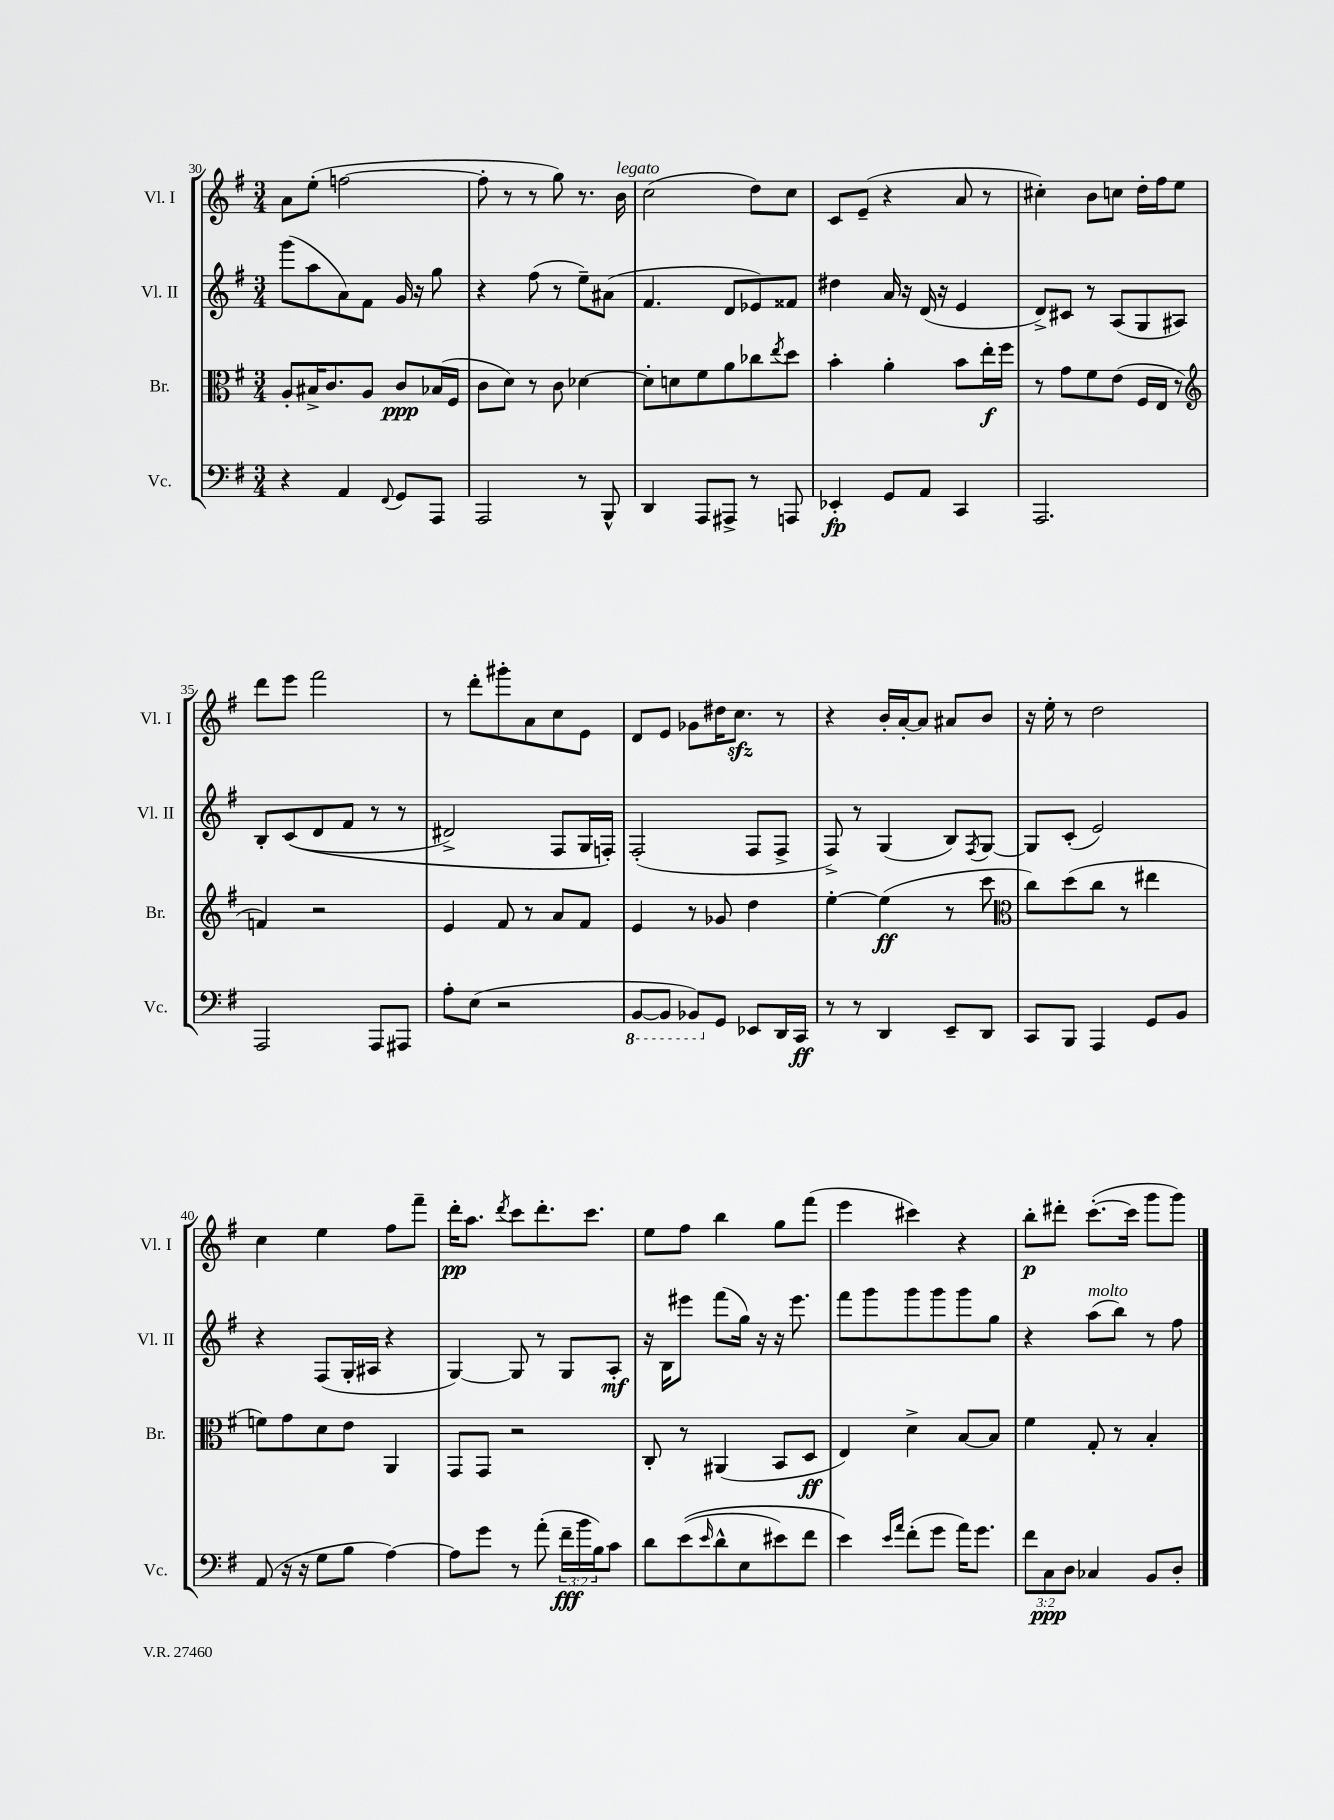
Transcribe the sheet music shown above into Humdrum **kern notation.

**kern	**dynam	**kern	**dynam	**kern	**dynam	**kern	**dynam
*part4	*part4	*part3	*part3	*part2	*part2	*part1	*part1
*staff4	*staff4	*staff3	*staff3	*staff2	*staff2	*staff1	*staff1
*I"Vc.	*	*I"Br.	*	*I"Vl. II	*	*I"Vl. I	*
*I'Vc.	*	*I'Br.	*	*I'Vl. II	*	*I'Vl. I	*
*clefF4	*	*clefC3	*	*clefG2	*	*clefG2	*
*k[f#]	*	*k[f#]	*	*k[f#]	*	*k[f#]	*
*M3/4	*	*M3/4	*	*M3/4	*	*M3/4	*
=30	=30	=30	=30	=30	=30	=30	=30
4r	.	8A'/L	.	(8ggg\L	.	8a\L	.
.	.	16B#X^/K	.	8aa\	.	(8ee'\J	.
.	.	8.c/	.	.	.	.	.
4AA/	.	.	.	8a\)	.	[2ffn\	.
.	.	8A/J	.	8f#\J	.	.	.
8qqFF#/	.	.	.	.	.	.	.
8GG/L	.	8c/L	ppp	16g/	.	.	.
.	.	.	.	16r	.	.	.
8AAA/J	.	(16B-X/L	.	8gg\	.	.	.
.	.	16F#/JJ	.	.	.	.	.
=31	=31	=31	=31	=31	=31	=31	=31
2AAA/	.	8c\L	.	4r	.	8ff'\]	.
.	.	8d\J)	.	.	.	8r	.
.	.	8r	.	(8ff#\	.	8r	.
.	.	8c\	.	8r	.	8gg\)	.
8r	.	[4d-X\	.	8ee~\L)	.	8.r	.
8BBB^^/	.	.	.	(8a#X\J	.	.	.
!	!	!	!	!	!	!LO:TX:a:i:t=legato	!
.	.	.	.	.	.	16b\	.
=32	=32	=32	=32	=32	=32	=32	=32
4DD/	.	8d-'\L]	.	4.f#/	.	(2cc\	.
.	.	8dn\	.	.	.	.	.
8AAA/L	.	8f#\	.	.	.	.	.
8AAA#X^/J	.	8a\	.	8d/L	.	.	.
8r	.	8cc-X\	.	8e-X/)	.	8dd\L)	.
.	.	8qee/	.	.	.	.	.
8AAAn/	.	8dd\J	.	8f##X/J	.	8cc\J	.
=33	=33	=33	=33	=33	=33	=33	=33
4EE-X'/	fp	4b'\	.	4dd#X\	.	8c/L	.
.	.	.	.	.	.	(8e~/J	.
8GG/L	.	4a'\	.	16a/	.	4r	.
.	.	.	.	16r	.	.	.
8AA/J	.	.	.	(16d/	.	.	.
.	.	.	.	16r	.	.	.
4CC/	.	8b\L	.	4e/	.	8a/	.
.	.	16ee'\L	f	.	.	8r	.
.	.	16ff#\JJ	.	.	.	.	.
=34	=34	=34	=34	=34	=34	=34	=34
2.AAA/	.	8r	.	8d^/L)	.	4cc#X'\)	.
.	.	8g\L	.	8c#X/J	.	.	.
.	.	8f#\	.	8r	.	8b\L	.
.	.	(8e\J	.	(8A/L	.	8ccn\J	.
.	.	16F#/LL	.	8G/	.	16dd'\LL	.
.	.	16E/JJ	.	.	.	16ff#\J	.
.	.	8r	.	8A#X/J)	.	8ee\J	.
!!LO:LB:g=z
=35	=35	=35	=35	=35	=35	=35	=35
*	*	*clefG2	*	*	*	*	*
2AAA/	.	4fn/)	.	8B'/L	.	8ddd\L	.
.	.	.	.	((8c/	.	8eee\J	.
.	.	2r	.	8d/	.	2fff#\	.
.	.	.	.	8f#/J	.	.	.
8AAA/L	.	.	.	8r	.	.	.
8AAA#X/J	.	.	.	8r	.	.	.
=36	=36	=36	=36	=36	=36	=36	=36
8A'\L	.	4e/	.	2d#X^/)	.	8r	.
(8E\J	.	.	.	.	.	8ddd'\L	.
2r	.	8f#/	.	.	.	8ggg#X'\	.
.	.	8r	.	.	.	8a\	.
.	.	8a/L	.	8F#/L	.	8cc\	.
.	.	8f#/J	.	16G/L	.	8e\J	.
.	.	.	.	16Fn'/JJ)	.	.	.
=37	=37	=37	=37	=37	=37	=37	=37
*8ba	*	*	*	*	*	*	*
[8BBB/L	.	4e/	.	(2F#'/	.	8d/L	.
8BBB/J]	.	.	.	.	.	8e/J	.
8BBB-X/L)	.	8r	.	.	.	8g-X\L	.
*X8ba	*	*	*	*	*	*	*
8GG/J	.	8g-X/	.	.	.	16dd#X\K	.
.	.	.	.	.	.	8.cczz\J	.
8EE-X/L	.	4dd\	.	8F#/L	.	.	.
16DD/L	.	.	.	8F#^/J	.	8r	.
16CC/JJ	ff	.	.	.	.	.	.
=38	=38	=38	=38	=38	=38	=38	=38
8r	.	[4ee'\	.	8F#^/)	.	4r	.
8r	.	.	.	8r	.	.	.
4DD/	.	(4ee\]	ff	(4G/	.	16b'/LL	.
.	.	.	.	.	.	[16a'/J	.
.	.	.	.	.	.	8a/J]	.
8EE~/L	.	8r	.	8B/L)	.	8a#X/L	.
.	.	.	.	8qF#/	.	.	.
8DD/J	.	8ccc\	.	[8G/J	.	8b/J	.
=39	=39	=39	=39	=39	=39	=39	=39
*	*	*clefC3	*	*	*	*	*
8CC/L	.	8cc\L)	.	8G/L]	.	16r	.
.	.	.	.	.	.	16ee'\	.
8BBB/J	.	(8dd\	.	(8c'/J	.	8r	.
4AAA/	.	8cc\J	.	2e/)	.	2dd\	.
.	.	8r	.	.	.	.	.
8GG/L	.	4ee#X\	.	.	.	.	.
8BB/J	.	.	.	.	.	.	.
!!LO:LB:g=z
=40	=40	=40	=40	=40	=40	=40	=40
(8AA/	.	8fn\L)	.	4r	.	4cc\	.
16r	.	8g\	.	.	.	.	.
16r	.	.	.	.	.	.	.
8G\L	.	8d\	.	(8F#/L	.	4ee\	.
8B\J	.	8e\J	.	16G'/L	.	.	.
.	.	.	.	16A#X/JJ	.	.	.
[4A\)	.	4AA/	.	4r	.	8ff#\L	.
.	.	.	.	.	.	8fff#~\J	.
=41	=41	=41	=41	=41	=41	=41	=41
8A\L]	.	8GG/L	.	[4G/)	.	16ddd'\KL	pp
.	.	.	.	.	.	8.aa\J	.
8g\J	.	8GG/J	.	.	.	.	.
.	.	.	.	.	.	8qddd/	.
8r	.	2r	.	8G/]	.	8ccc\L	.
(8a'\	.	.	.	8r	.	8.ddd'\	.
24f#~\LL	fff	.	.	8G/L	.	.	.
24b\	.	.	.	.	.	.	.
.	.	.	.	.	.	8.ccc\J	.
24B\J)	.	.	.	.	.	.	.
8c\J	.	.	.	8A'/J	mf	.	.
=42	=42	=42	=42	=42	=42	=42	=42
8d\L	.	8C'/	.	16r	.	8ee\L	.
.	.	.	.	16B\KL	.	.	.
((8e\	.	8r	.	8eee#X\J	.	8ff#\J	.
16qqe/	.	.	.	.	.	.	.
8d^^\	.	(4AA#X/	.	(8fff#\L	.	4bb\	.
8E\	.	.	.	16gg\Jk)	.	.	.
.	.	.	.	16r	.	.	.
8e#X\)	.	8BB/L	.	16r	.	8gg\L	.
.	.	.	.	8.eee#\	.	.	.
8f#\J	.	8D/J	ff	.	.	(8fff#\J	.
=43	=43	=43	=43	=43	=43	=43	=43
4e\)	.	4E/)	.	8fff#\L	.	4eee\	.
.	.	.	.	8ggg\	.	.	.
16qqe/LL	.	.	.	.	.	.	.
16qqa/JJ	.	.	.	.	.	.	.
(8f#'\L	.	4d^\	.	8ggg\	.	4ccc#X\)	.
8g\J	.	.	.	8ggg\	.	.	.
16a\KL)	.	[8B/L	.	8ggg\	.	4r	.
8.g\J	.	.	.	.	.	.	.
.	.	8B/J]	.	8gg\J	.	.	.
=44	=44	=44	=44	=44	=44	=44	=44
12f#\L	.	4f#\	.	4r	.	8bb'\L	p
12C\	ppp	.	.	.	.	.	.
.	.	.	.	.	.	8ddd#X'\J	.
12D\J	.	.	.	.	.	.	.
!	!	!	!	!LO:TX:a:i:t=molto	!	!	!
4C-X/	.	8G'/	.	(8aa\L	.	([8.ccc'\L	.
.	.	8r	.	8bb\J)	.	.	.
.	.	.	.	.	.	16ccc\Jk]	.
8BB/L	.	4B'/	.	8r	.	8ggg\L	.
8D'/J	.	.	.	8ff#\	.	8ggg\J)	.
==	==	==	==	==	==	==	==
*-	*-	*-	*-	*-	*-	*-	*-
